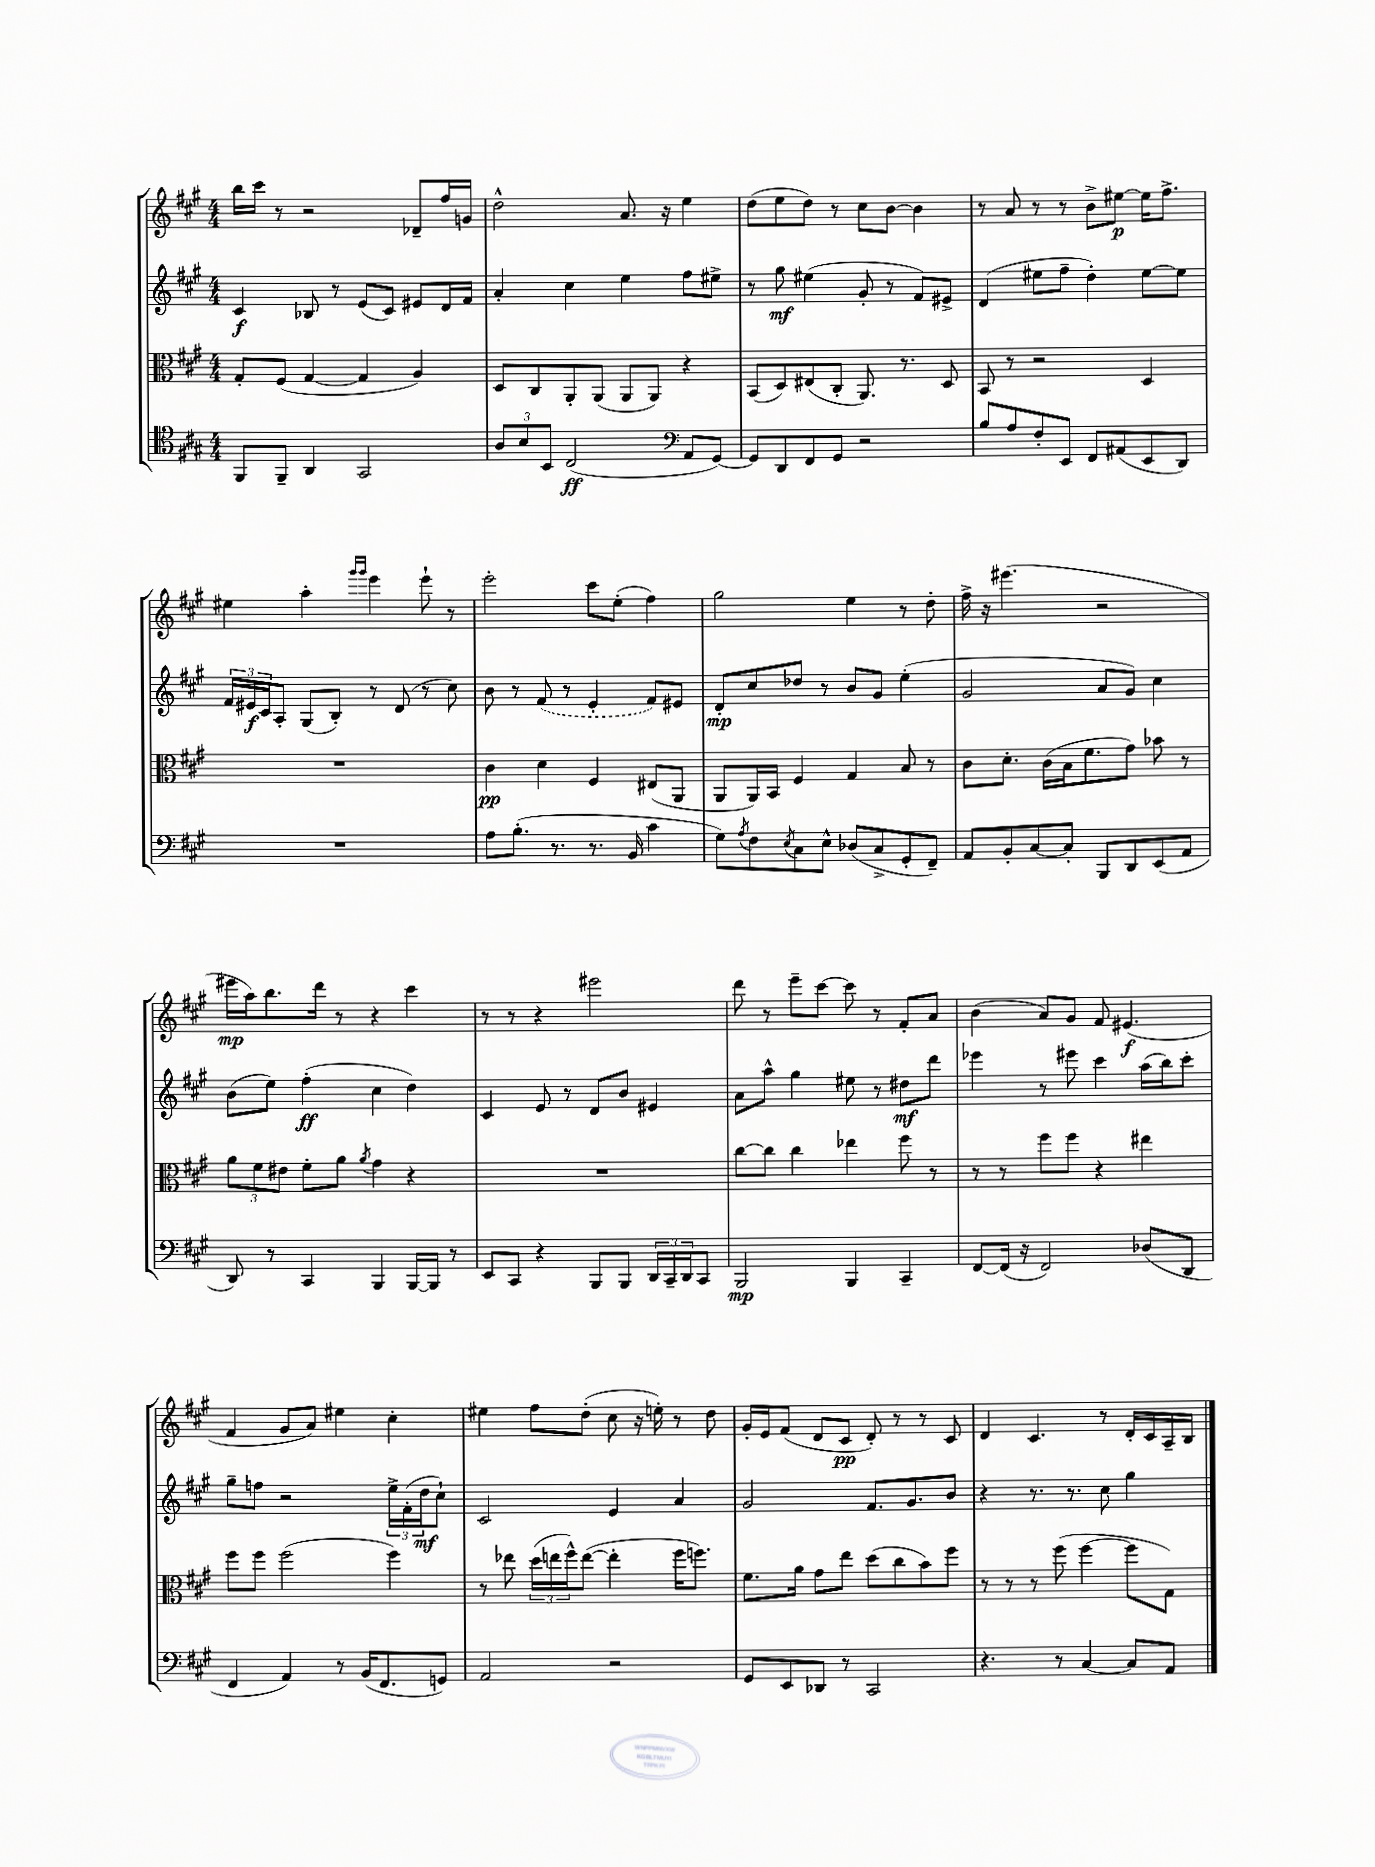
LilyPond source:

<<
\new StaffGroup <<
\new Staff = "s0" {
    \clef treble \key a \major \numericTimeSignature \time 4/4
    b''16 cis'''16 r8 r2 des'8-- fis''16 g'16 |
    d''2-^ a'8. r16 e''4 |
    d''8( e''8 d''8) r8 cis''8 b'8~ b'4 |
    r8 a'8 r8 r8 b'8-> eis''8~\p eis''16 fis''8.-> |
    eis''4 a''4-. \grace { gis'''16 gis'''16 } e'''4 e'''8-! r8 |
    e'''2-. cis'''8 e''8-.( fis''4) |
    gis''2 e''4 r8 d''8-. |
    fis''16-> r16 eis'''4.( r2 |
    eis'''16\mp a''16) b''8. d'''16 r8 r4 cis'''4 |
    r8 r8 r4 eis'''2 |
    d'''8 r8 e'''8-- cis'''8~ cis'''8 r8 fis'8-. a'8 |
    b'4( a'8) gis'8 fis'8 eis'4.\f( |
    fis'4 gis'8 a'8) eis''4 cis''4-. |
    eis''4 fis''8 d''8-.( cis''8 r16 e''16-.) r8 d''8 |
    gis'16-. e'16 fis'8( d'8 cis'8\pp d'8-.) r8 r8 cis'8 |
    d'4 cis'4. r8 d'16-. cis'16 a16-- b16 \bar "|." |
}
\new Staff = "s1" {
    \clef treble \key a \major \numericTimeSignature \time 4/4
    cis'4\f bes8 r8 e'8( cis'8) eis'8 d'16 fis'16 |
    a'4-. cis''4 e''4 fis''8 eis''8-> |
    r8 gis''8\mf eis''4( gis'8-. r8 fis'8) eis'8-> |
    d'4( eis''8 fis''8-- d''4-.) eis''8~ eis''8 |
    \tuplet 3/2 { fis'16 eis'16\f cis'16 } a8-. gis8( b8-.) r8 d'8( r8 cis''8) |
    b'8 r8 \once \slurDashed fis'8( r8 e'4-. fis'8) eis'8 |
    d'8-.\mp cis''8 des''8 r8 b'8 gis'8 e''4-.( |
    gis'2 a'8 gis'8) cis''4 |
    b'8( e''8) fis''4-.\ff( cis''4 d''4) |
    cis'4 e'8 r8 d'8 b'8 eis'4 |
    a'8 a''8-^ gis''4 eis''8 r8 dis''8\mf d'''8 |
    ees'''4 r8 eis'''8 cis'''4 a''16( b''16) cis'''8-. |
    gis''8-- f''8 r2 \tuplet 3/2 { e''16-> fis'16-.( d''16\mf } cis''8-!) |
    cis'2 e'4 a'4 |
    gis'2 fis'8. gis'8. b'8 |
    r4 r8. r8. cis''8 gis''4 \bar "|." |
}
\new Staff = "s2" {
    \clef alto \key a \major \numericTimeSignature \time 4/4
    gis8-. fis8( gis4~ gis4 a4) |
    d8 cis8 a,8-. a,8( a,8 a,8) r4 |
    b,8( d8) eis8( cis8-. a,8.) r8. d8 |
    b,8 r8 r2 d4 |
    R1 |
    cis'4\pp d'4 fis4 eis8( a,8 |
    a,8 a,16) b,16 fis4 gis4 b8 r8 |
    cis'8 d'8.-. cis'16( b16 fis'8. gis'8) bes'8 r8 |
    \tuplet 3/2 { a'8 fis'8 eis'8 } fis'8-. a'8 \acciaccatura { a'8 } gis'4 r4 |
    R1 |
    cis''8~ cis''8 cis''4 ees''4 fis''8 r8 |
    r8 r8 fis''8 fis''8 r4 eis''4 |
    fis''8 fis''8 fis''2( fis''4) |
    r8 ees''8 \tuplet 3/2 { d''16( e''16 fis''16-^) } e''8~( e''4-. fis''16 f''8.) |
    fis'8. a'16 gis'8 e''8 d''8( cis''8 b'8) fis''8 |
    r8 r8 r8 fis''8( fis''4~ fis''8 gis8) \bar "|." |
}
\new Staff = "s3" {
    \clef tenor \key a \major \numericTimeSignature \time 4/4
    fis,8 fis,8-- a,4 gis,2 |
    \tuplet 3/2 { a8 b8 b,8 } cis2\ff( \clef bass a,8 gis,8~) |
    gis,8 d,8 fis,8 gis,8 r2 |
    b8 a8 fis8-. e,8 fis,8 ais,8( e,8 d,8) |
    R1 |
    a8 b8.-.( r8. r8. b,16 cis'4 |
    gis8) \acciaccatura { a8 } fis8 \acciaccatura { e8 } cis8 e8-^ des8( cis8-> gis,8-. fis,8--) |
    a,8 b,8-. cis8~ cis8-. b,,8 d,8 e,8( a,8 |
    d,8) r8 cis,4 b,,4 b,,16~ b,,16 r8 |
    e,8 cis,8 r4 b,,8 b,,8 \tuplet 3/2 { d,16 cis,16-- d,16 } cis,8 |
    b,,2\mp b,,4 cis,4-- |
    fis,8~ fis,16( r16 fis,2) des8( d,8 |
    fis,4 a,4) r8 b,16( fis,8. g,8) |
    a,2 r2 |
    gis,8 e,8 des,8 r8 cis,2 |
    r4. r8 cis4~ cis8 a,8 \bar "|." |
}
>>
>>
\layout { \context { \Score \remove "Bar_number_engraver" } }
